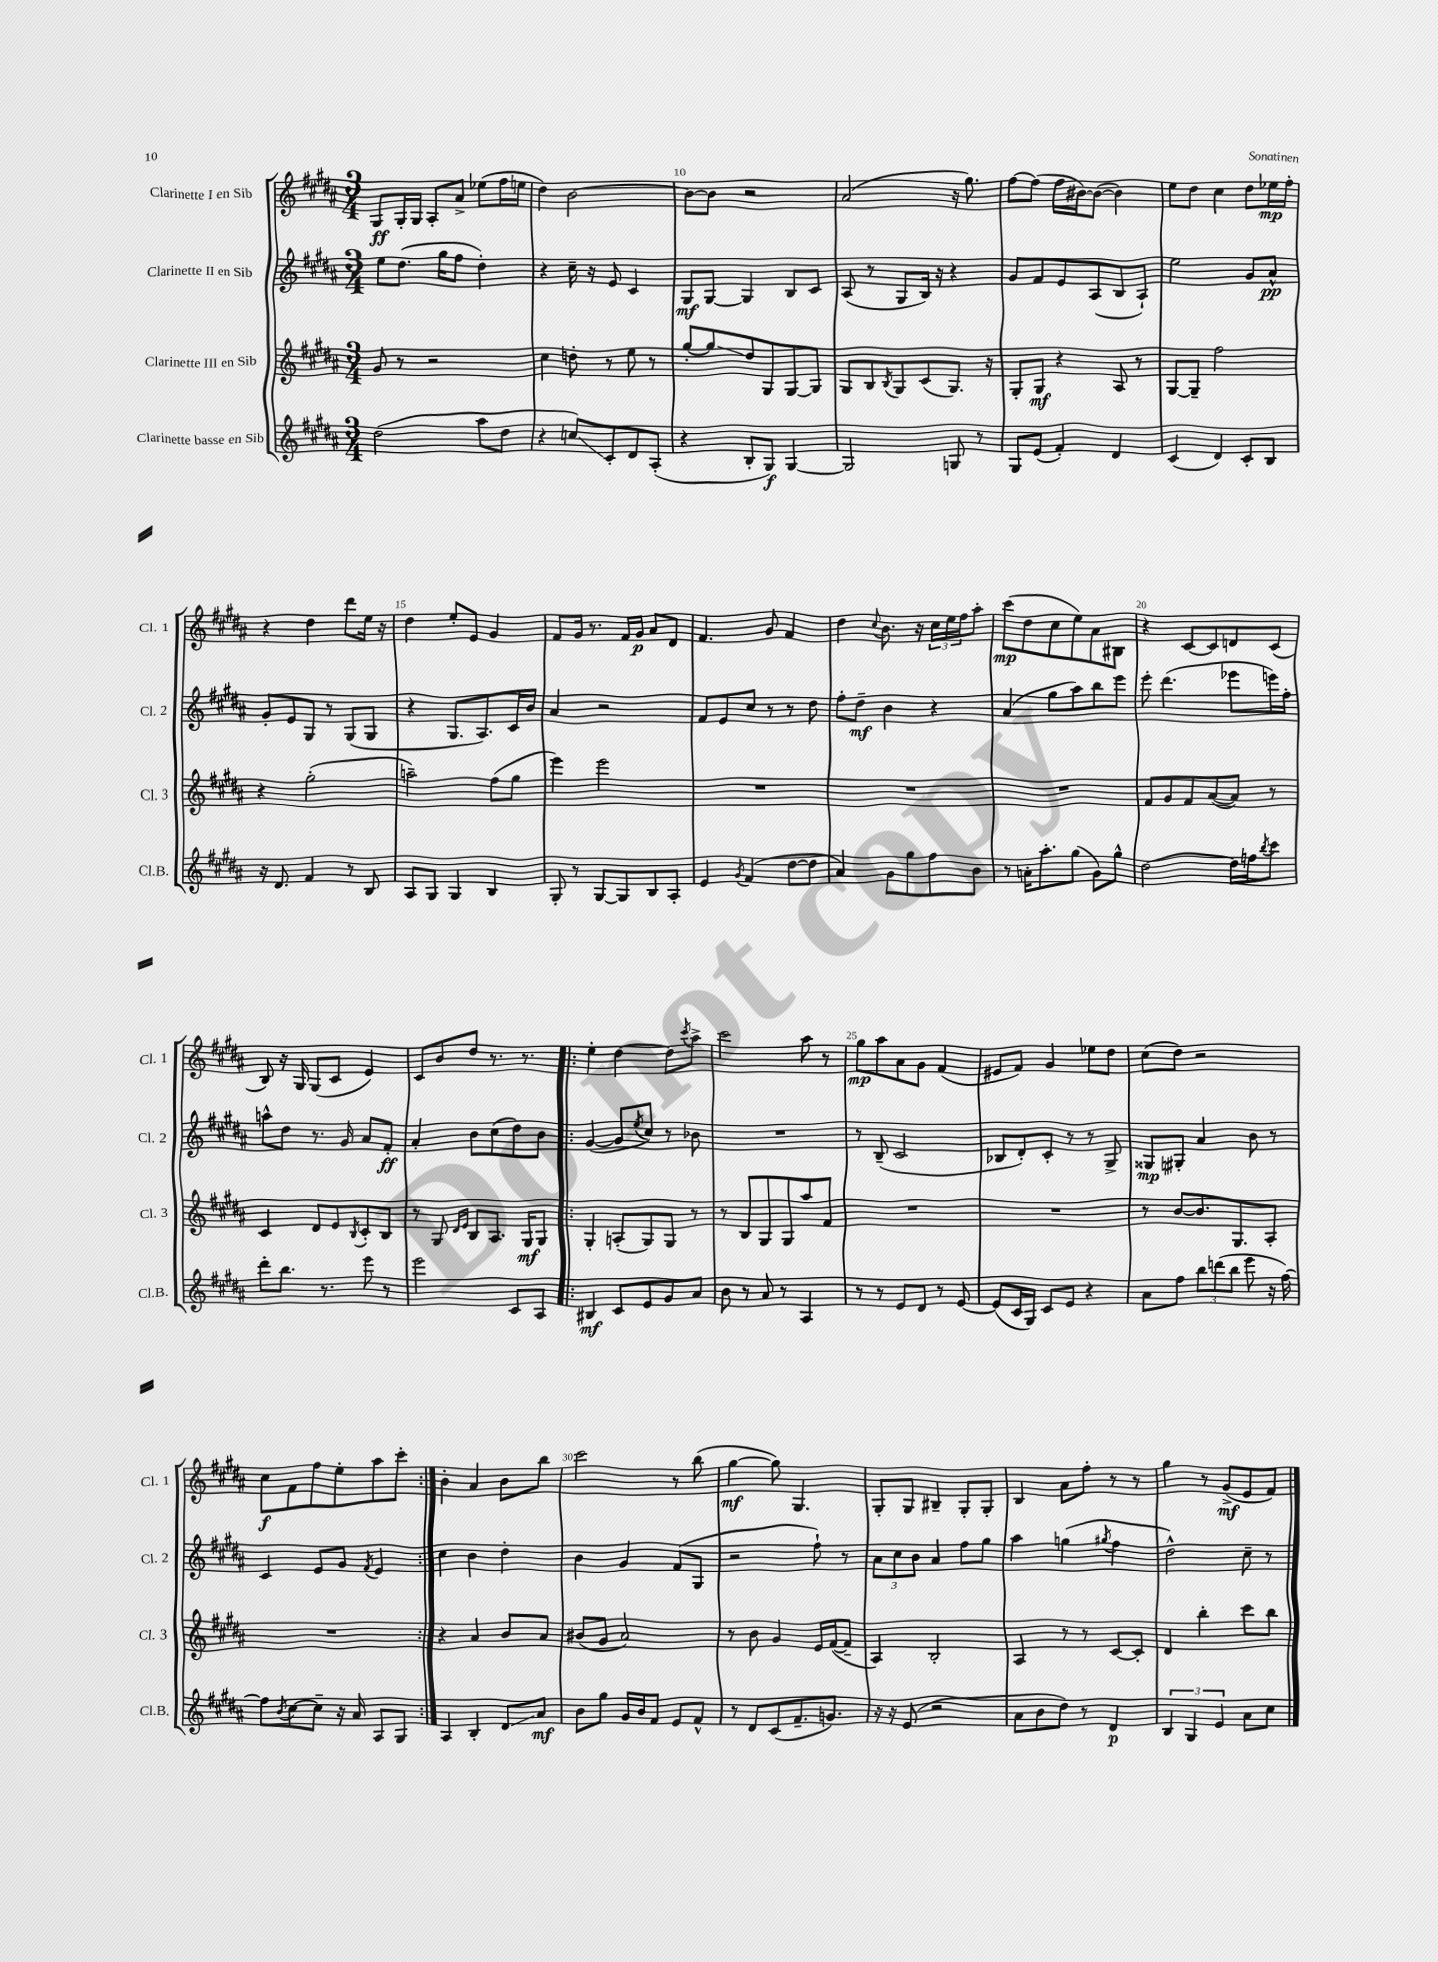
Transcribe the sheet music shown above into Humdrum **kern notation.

**kern	**kern	**kern	**kern
*staff4	*staff3	*staff2	*staff1
*clefG2	*clefG2	*clefG2	*clefG2
*k[f#c#g#d#a#]	*k[f#c#g#d#a#]	*k[f#c#g#d#a#]	*k[f#c#g#d#a#]
*M3/4	*M3/4	*M3/4	*M3/4
(2dd#	8g#	8ee	8G#
.	8r	(8.dd#	16G#'
.	.	.	16G#
.	2r	.	8A#'
.	.	16gg#	.
.	.	8ff#	8a#^
8aa#	.	4dd#')	(8ee-
8dd#	.	.	16ff#
.	.	.	16ee
=	=	=	=
4r	4cc#	4r	4dd#)
8cc)	8dd'	16cc#~	[2b
.	.	16r	.
8c#'	8r	8e	.
8d#	8ee	4c#	.
(8A#'	8r	.	.
=	=	=	=
4r	[8gg#'	8G#	8b_
.	8gg#]	[8G#	8b]
8B'	8dd#	4G#]	2r
8G#)	8G#	.	.
[4G#	[8G#	8B	.
.	8G#]	8c#	.
=	=	=	=
2G#]	8G#	(8A#	(2a#
.	8B	8r	.
.	8qB	.	.
.	8G#	8G#	.
.	(8c#	16B)	.
.	.	16r	.
8G	8.G#)	4r	16r
.	.	.	8.gg#)
8r	.	.	.
.	16r	.	.
=	=	=	=
8G#	8G#'	8g#	[8ff#
(8e	8G#	8f#	(8ff#]
4f#')	4r	8e	16ff#
.	.	.	[16b#)
.	.	(8A#	(8b#_
4d#	8A#	8B	4b#])
.	8r	8A#`)	.
=	=	=	=
(4c#	[8G#	2ee	8ee
.	8G#~]	.	8dd#
4d#)	2ff#	.	4cc#
8c#'	.	8g#	8dd#
8B	.	8a#^^	16ee-
.	.	.	16ff#'
=	=	=	=
16r	4r	8g#'	4r
8.d#	.	.	.
.	.	8e	.
4f#	(2gg#'	8G#	4dd#
.	.	8r	.
8r	.	(8G#	8ddd#
8B	.	8G#	16ee
.	.	.	16r
=	=	=	=
8A#	2aa~)	4r	4dd#
8G#	.	.	.
4G#	.	8.G#	8ee'
.	.	.	8e
.	.	8.A#)	.
4B	(8ff#	.	4g#
.	8gg#	16c#	.
.	.	16b	.
=	=	=	=
8G#'	4eee)	4a#	8f#
8r	.	.	16g#
.	.	.	8.r
[8G#	2eee	2r	.
8G#]	.	.	16f#
.	.	.	16g#
8B	.	.	8a#
8A#'	.	.	8d#
=	=	=	=
4e	2.r	8f#	4.f#
.	.	8e	.
8qg#	.	.	.
(4f#	.	8cc#	.
.	.	8r	8g#
[8dd#	.	8r	4f#
8dd#]	.	8dd#	.
=	=	=	=
4a#)	2.r	8ff#'	4dd#
.	.	8dd#~	.
.	.	.	8qqcc#
8g#	.	4b	8.b
8gg#	.	.	.
.	.	.	16r
8ff#	.	4r	24cc#
.	.	.	24ee
.	.	.	24ff#
8b	.	.	8aa#'
=	=	=	=
8r	2.r	(4a#	(8ccc#
16a'	.	.	8dd#
8.aa#'	.	.	.
.	.	8gg#	8cc#
(8gg#	.	8aa#)	8ee)
8g#)	.	8bb	8a#
8gg#^^	.	8eee	8B#
=	=	=	=
[2dd#	8f#	8eee'	4r
.	8g#	(4.ddd#	.
.	8f#	.	[8c#
.	([8a#	.	8c#]
16dd#]	8a#])	8eee-	8d
16ff	.	.	.
8qbb	.	.	.
8ccc#	8r	16eee)	(8c#
.	.	16ff#'	.
=	=	=	=
8ddd#'	4c#	8aa^^	8B)
8.bb	.	8dd#	16r
.	.	.	16G#
.	8d#	8.r	(8G#
8.r	.	.	.
.	8e	.	8c#
.	.	16g#	.
.	8qB	.	.
8eee	8c#'	8a#	4e)
8r	8B	8f#'	.
=	=	=	=
2eee	8r	4a#'	8c#
.	8G#	.	8b
.	16qqd#	.	.
.	16qqe	.	.
.	8B	8b	8dd#
.	8.A#	(8cc#	8.r
8c#	.	8dd#)	.
.	16G#	.	8.r
8A#	8G#	8b	.
=!|:	=!|:	=!|:	=!|:
4B#	4G#'	([4g#	4ee'
8c#	(8A'	8g#]	[4dd#
.	.	8qee	.
8e	8G#)	8cc#)	.
8g#	8G#	8r	8dd#]
.	.	.	8qccc#
8a#	8r	8b-	8aa#^
=	=	=	=
8b	8r	2.r	2ccc#
8r	8B	.	.
8a#	8G#	.	.
8r	8G#	.	.
4A#	8aa#	.	8aa#
.	8f#	.	8r
=	=	=	=
8r	2.r	8r	8gg#
8r	.	(8B~	8aa#
8e	.	2c#	8a#
8d#	.	.	8g#
8r	.	.	(4f#
[8e	.	.	.
=	=	=	=
(8e]	2.r	8B-	8e#
16c#	.	8d#')	8f#)
16G#)	.	.	.
8c#	.	8c#'	4g#
8e	.	8r	.
4r	.	8r	8ee-
.	.	8G#^	8dd#
=	=	=	=
8a#	8r	8G##	(8cc#
8ff#	[8b	8G#'	8dd#)
12bb	8.b]	4a#	2r
(12ddd	.	.	.
12bb	.	.	.
.	8.G#	.	.
8eee	.	8b	.
16r	8A#'	8r	.
[16ff#)	.	.	.
=	=	=	=
8ff#]	2.r	4c#	8cc#
8qb	.	.	.
[8cc#	.	.	8f#
8cc#~]	.	8e	8ff#
16r	.	8g#	8ee'
16a#	.	.	.
.	.	8qf#	.
8A#	.	4e	8aa#
8G#	.	.	8ccc#'
=:|!	=:|!	=:|!	=:|!
4A#	4r	4cc#	4b'
4B'	4a#	4b	4a#
8d#	8b	4dd#'	8b
8a#	8a#	.	8bb
=	=	=	=
8b	(8b#	4b	2ccc#
8gg#	8g#	.	.
16g#	2a#)	4g#	.
16b	.	.	.
8f#	.	.	.
8e	.	(8f#	8r
8f#^^	.	8G#	(8bb
=	=	=	=
8r	8r	2r	[4gg#
8d#	8b	.	.
(8c#	4g#	.	8gg#])
8.f#~	.	.	4.G#
.	16e	8ff#`)	.
8.g)	([16f#	.	.
.	8f#~]	8r	.
=	=	=	=
16r	4A#)	12a#	8G#'
16r	.	.	.
.	.	12cc#	.
(8e	.	.	8G#
.	.	12b	.
2r	2B'	4a#	4B#~
.	.	8ff#	8G#'
.	.	8gg#	8G#'
=	=	=	=
8a#	4A#	4aa#	4B
8b	.	.	.
8dd#)	8r	(4gg	8a#
8r	8r	.	8ff#'
.	.	8qgg#	.
4d#	[8c#	4ff#	8r
.	8c#']	.	8r
=	=	=	=
6B	4d#	2dd#^^)	4gg#
6G#	.	.	.
.	4bb'	.	8r
6e	.	.	.
.	.	.	(8g#^
8a#	8ccc#	8cc#~	8e
8cc#	8bb	8r	8f#)
==	==	==	==
*-	*-	*-	*-
